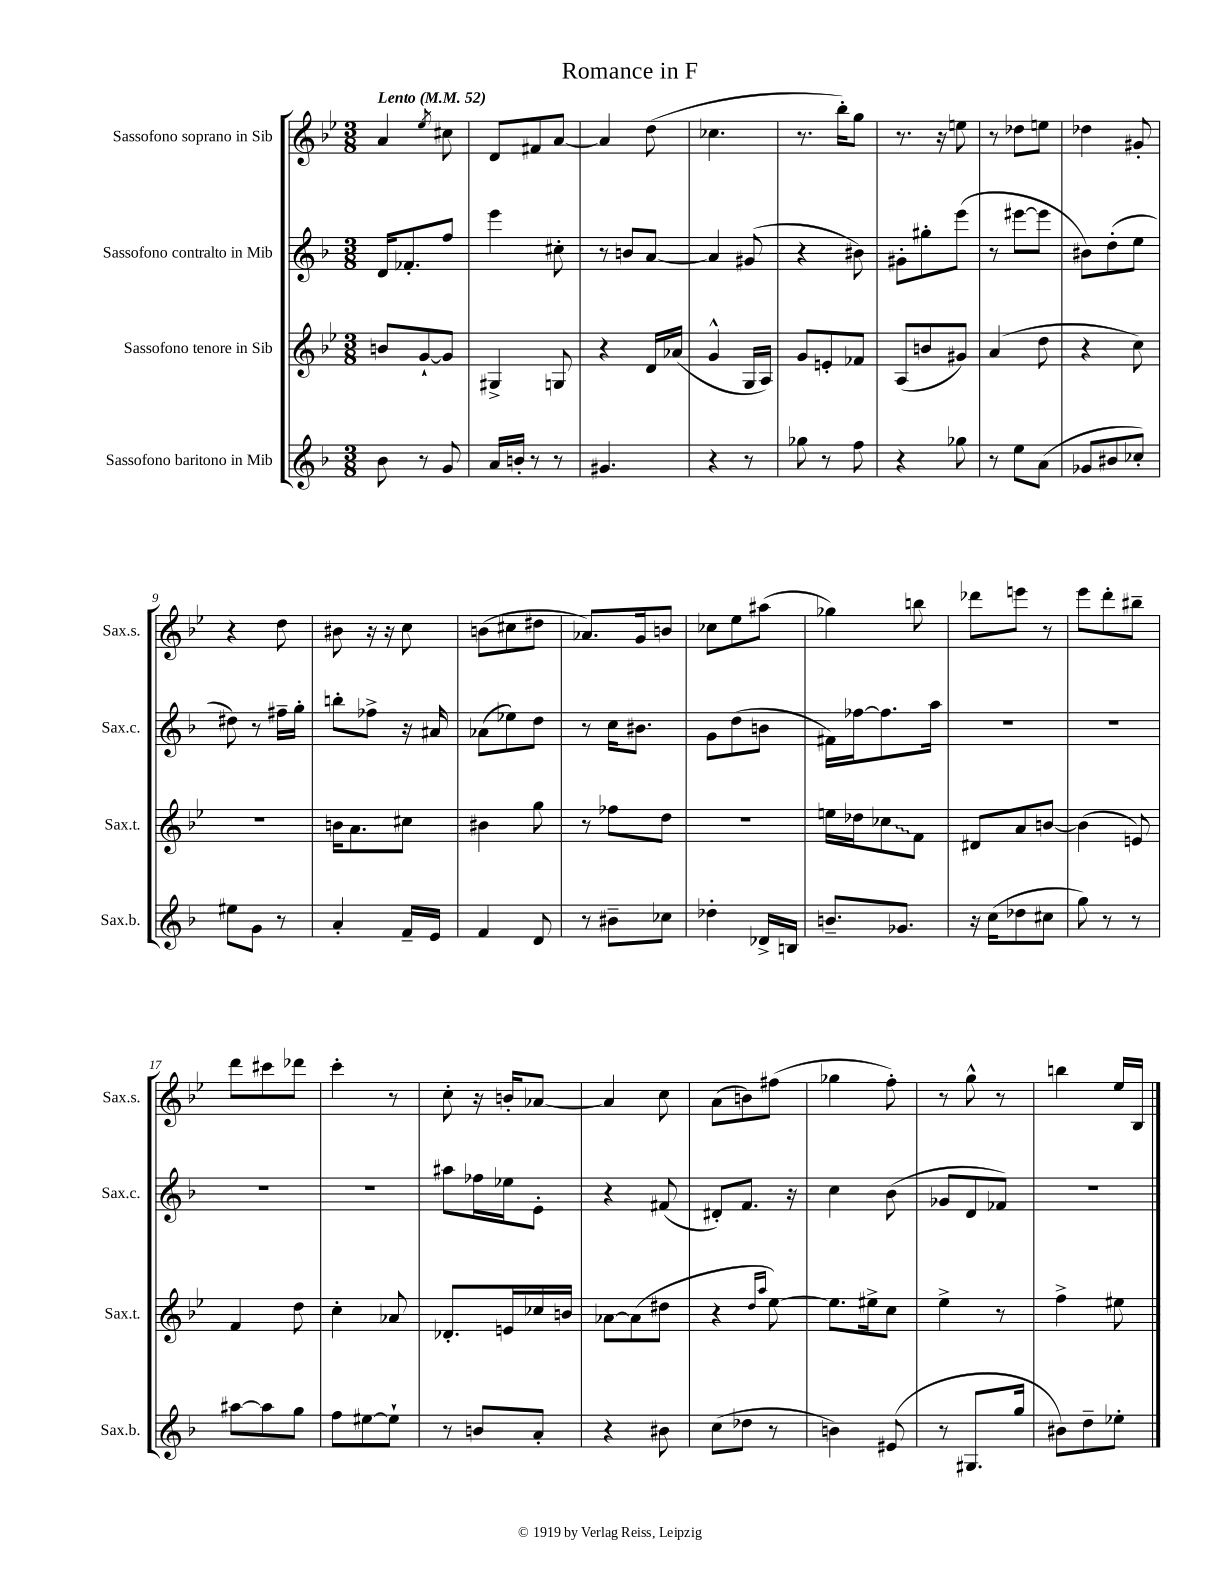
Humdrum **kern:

**kern	**kern	**kern	**kern
*staff4	*staff3	*staff2	*staff1
*clefG2	*clefG2	*clefG2	*clefG2
*k[b-]	*k[b-e-]	*k[b-]	*k[b-e-]
*M3/8	*M3/8	*M3/8	*M3/8
*MM52	*MM52	*MM52	*MM52
8b-	8b	16d	4a
.	.	8.f-'	.
8r	[8g`	.	.
.	.	.	8qee-
8g	8g]	8ff	8cc#
=	=	=	=
16a	4G#^	4eee	8d
16b'	.	.	.
8r	.	.	8f#
8r	8G	8cc#'	[8a
=	=	=	=
4.g#	4r	8r	4a]
.	.	8b	.
.	16d	[8a	(8dd
.	(16a-	.	.
=	=	=	=
4r	4g^^	4a]	4.cc-
8r	16G	(8g#	.
.	16A)	.	.
=	=	=	=
8gg-	8g	4r	8.r
8r	8e'	.	.
.	.	.	16bb-')
8ff	8f-	8b#)	8gg
=	=	=	=
4r	(8A	8g#'	8.r
.	8b	8gg#'	.
.	.	.	16r
8gg-	8g#)	(8eee	8ee
=	=	=	=
8r	(4a	8r	8r
8ee	.	[8eee#	8dd-
(8a	8dd	8eee#]	8ee
=	=	=	=
8g-	4r	8b#)	4dd-
8b#	.	(8dd'	.
8cc-')	8cc)	8ee	8g#'
=	=	=	=
8ee#	4.r	8dd#)	4r
8g	.	8r	.
8r	.	16ff#~	8dd
.	.	16gg'	.
=	=	=	=
4a'	16b	8bb'	8b#
.	8.a	.	.
.	.	8ff-^	16r
.	.	.	16r
16f~	8cc#	16r	8cc
16e	.	16a#	.
=	=	=	=
4f	4b#	(8a-	(8b
.	.	8ee-)	8cc#
8d	8gg	8dd	8dd#
=	=	=	=
8r	8r	8r	8.a-)
8b#~	8ff-	16cc	.
.	.	8.b#	16g
8cc-	8dd	.	8b
=	=	=	=
4dd-'	4.r	8g	8cc-
.	.	(8dd	8ee-
16d-^	.	8b	(8aa#
16B	.	.	.
=	=	=	=
8.b~	16ee	16f#)	4gg-)
.	16dd-	[16ff-	.
.	8cc-	8.ff-]	.
8.g-	.	.	.
.	8f	.	8bb
.	.	16aa	.
=	=	=	=
16r	8d#	4.r	8ddd-
(16cc	.	.	.
8dd-	8a	.	8eee
8cc#	[8b	.	8r
=	=	=	=
8gg)	(4b]	4.r	8eee-
8r	.	.	8ddd'
8r	8e)	.	8bb#~
=	=	=	=
[8aa#	4f	4.r	8ddd
8aa#]	.	.	8ccc#
8gg	8dd	.	8ddd-
=	=	=	=
8ff	4cc'	4.r	4ccc'
[8ee#	.	.	.
8ee#`]	8a-	.	8r
=	=	=	=
8r	8.d-'	8aa#	8cc'
8b	.	16ff-	16r
.	16e	16ee-	16b'
8a'	16cc-	8e'	[8a-
.	16b	.	.
=	=	=	=
4r	[8a-	4r	4a-]
.	(8a-]	.	.
8b#	8dd#	(8f#	8cc
=	=	=	=
(8cc	4r	8d#')	(8a
8dd-	.	8.f	8b)
.	16qqdd	.	.
.	16qqaa	.	.
8r	[8ee-)	.	(8ff#
.	.	16r	.
=	=	=	=
4b)	8.ee-]	4cc	4gg-
.	16ee#^	.	.
(8e#	8cc	(8b-	8ff')
=	=	=	=
8r	4ee-^	8g-	8r
8.G#	.	8d	8gg^^
.	8r	8f-)	8r
16gg	.	.	.
=	=	=	=
8b#)	4ff^	4.r	4bb
8dd~	.	.	.
8ee-'	8ee#	.	16ee-
.	.	.	16B-
==	==	==	==
*-	*-	*-	*-
